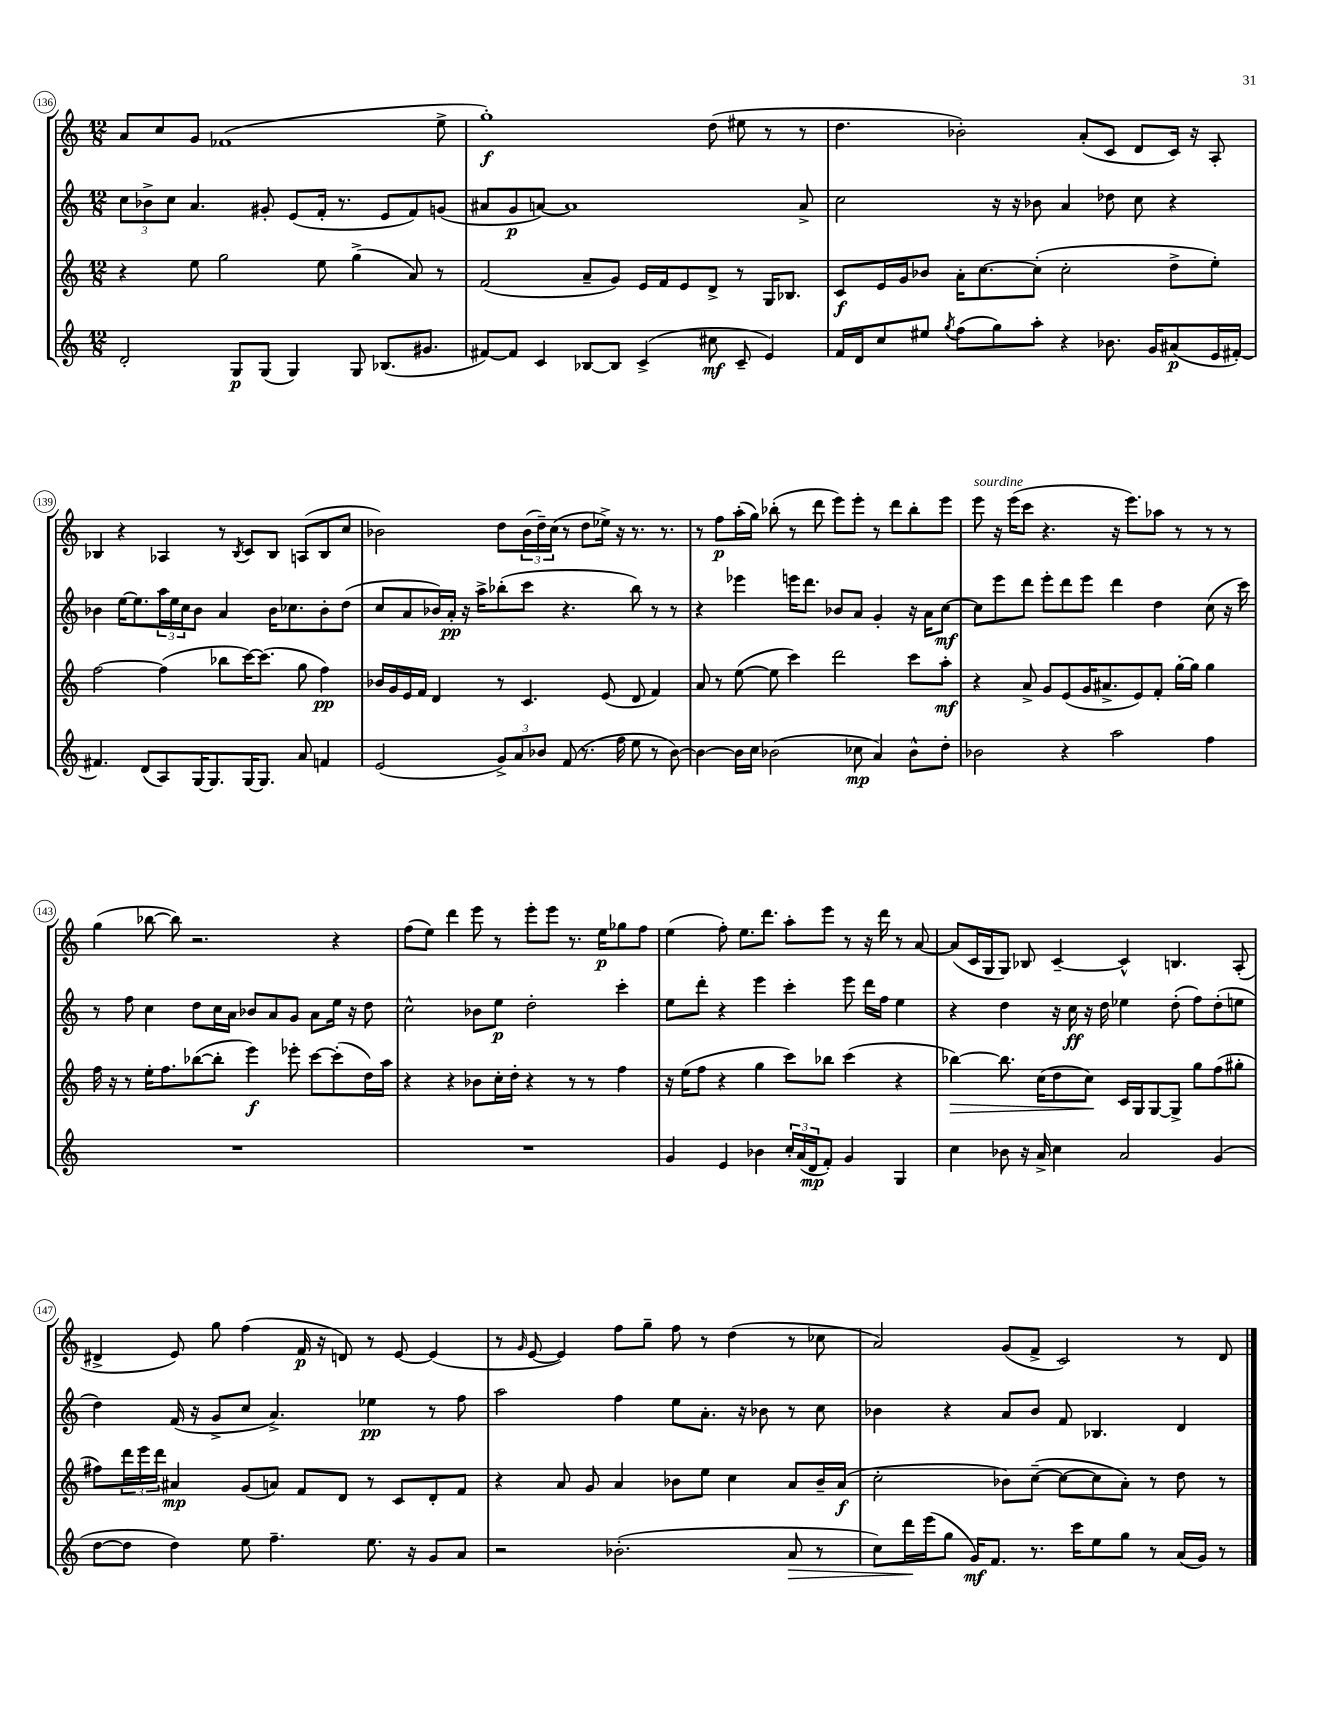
<<
\new StaffGroup <<
\new Staff = "s0" {
    \clef treble \key c \major \numericTimeSignature \time 12/8
    a'8 c''8 g'8 fes'1( e''8-> |
    g''1-.\f) d''8( eis''8 r8 r8 |
    d''4. bes'2-.) a'8-.( c'8 d'8 c'16) r16 a8-. |
    bes4 r4 aes4 r8 \acciaccatura { bes8 } c'8 bes8 a8( bes8 c''8 |
    bes'2) d''8 \tuplet 3/2 { bes'16( d''16--) c''16( } r8 d''8 ees''16->) r16 r8. r8. |
    r8 f''8\p a''16-.( g''16) bes''8-.( r8 d'''8 e'''8) e'''8-. r8 d'''8 bes''8-. e'''8 |
    e'''8^\markup { \italic "sourdine" } r16 e'''16( c'''8 r4. r16 e'''8.) aes''8 r8 r8 r8 |
    g''4( bes''8~ bes''8) r2. r4 |
    f''8( e''8) d'''4 e'''8 r8 e'''8-. e'''8 r8. e''16\p ges''8 f''8 |
    e''4( f''8-.) e''8. d'''8. a''8-. e'''8 r8 r16 d'''16 r8 a'8~ |
    a'8( c'16 g16 g8) bes8 c'4~-- c'4-^ b4. a8-.( |
    dis'4-> e'8) g''8 f''4( f'16\p r16 d'8) r8 e'8~ e'4( |
    r8 \grace { g'16 } e'8~ e'4) f''8 g''8-- f''8 r8 d''4( r8 ces''8 |
    a'2) g'8( f'8-> c'2) r8 d'8 \bar "|." |
}
\new Staff = "s1" {
    \clef treble \key c \major \numericTimeSignature \time 12/8
    \tuplet 3/2 { c''8 bes'8-> c''8 } a'4. gis'8-. e'8( f'16-. r8. e'8 f'8) g'8( |
    ais'8 g'8\p a'8~) a'1 a'8-> |
    c''2 r16 r16 bes'8 a'4 des''8 c''8 r4 |
    bes'4 e''16~ e''8. \tuplet 3/2 { a''16 e''16 c''16 } bes'8 a'4 bes'16 ces''8. bes'8-. d''8( |
    c''8 a'8 bes'16) a'16-.\pp r16 a''16-> bes''8-.( c'''8 r4. bes''8) r8 r8 |
    r4 ees'''4 e'''16 d'''8. bes'8 a'8 g'4-. r16 a'16 c''8~\mf |
    c''8 e'''8 d'''8 e'''8-. d'''8 e'''8 d'''4 d''4 c''8( r16 c'''16) |
    r8 f''8 c''4 d''8 c''16 a'16 bes'8 a'8 g'8 a'8 e''16 r16 d''8 |
    c''2-^ bes'8 e''8\p d''2-. c'''4-. |
    e''8 d'''8-. r4 e'''4 c'''4-. e'''8 d'''16 f''16 e''4 |
    r4 d''4 r16 c''16\ff r16 d''16 ees''4 d''8-.( f''8) d''8-.( e''8 |
    d''4) f'16( r16 g'8-> c''8 a'4.->) ees''4\pp r8 f''8 |
    a''2 f''4 e''8 a'8.-. r16 bes'8 r8 c''8 |
    bes'4 r4 a'8 bes'8 f'8 bes4. d'4 \bar "|." |
}
\new Staff = "s2" {
    \clef treble \key c \major \numericTimeSignature \time 12/8
    r4 e''8 g''2 e''8 g''4->( a'8) r8 |
    f'2( a'8-- g'8) e'16 f'16 e'8 d'8-> r8 g16 bes8. |
    c'8\f e'16 g'16 bes'8 a'16-. c''8.~ c''8-.( c''2-. d''8-> e''8-.) |
    f''2~ f''4( bes''8 c'''16~) c'''8.( g''8 f''4\pp) |
    bes'16 g'16 e'16 f'16 d'4 r8 c'4. e'8( d'8 f'4) |
    a'8 r8 e''8~( e''8 c'''4) d'''2 c'''8 a''8-.\mf |
    r4 a'8-> g'8 e'8( g'16 ais'8.-> e'8) f'8-. g''16~-. g''16 g''4 |
    f''16 r16 r8 e''16-. f''8. bes''8~( bes''8-. e'''4\f) ees'''8-. c'''8~ c'''8-.( d''16) a''16 |
    r4 r4 bes'8 c''16-. d''16-. r4 r8 r8 f''4 |
    r16 e''16( f''8 r4 g''4 c'''8) bes''8 c'''4( r4 |
    bes''4~\>) bes''8. c''16( d''8 c''8\!) c'16 g16 g8~ g8-> g''8 f''8( gis''8-. |
    fis''8) \tuplet 3/2 { d'''16 e'''16 d'''16 } ais'4\mp g'8( a'8) f'8 d'8 r8 c'8 d'8-. f'8 |
    r4 a'8 g'8 a'4 bes'8 e''8 c''4 a'8 bes'16-- a'16\f( |
    c''2-. bes'8) c''8~--( c''8~ c''8 a'8-.) r8 d''8 r8 \bar "|." |
}
\new Staff = "s3" {
    \clef treble \key c \major \numericTimeSignature \time 12/8
    d'2-. g8\p g8( g4) g8 bes8.( gis'8. |
    fis'8~) fis'8 c'4 bes8~ bes8 c'4->( cis''8\mf c'8-- e'4) |
    f'16 d'16 c''8 eis''8 \acciaccatura { g''8 } f''8( g''8) a''8-. r4 bes'8. g'16 ais'8\p( e'16 fis'16~-.) |
    fis'4. d'8( a8) g16~ g8. g16~ g8. a'8 f'4 |
    e'2( \tuplet 3/2 { g'8->) a'8 bes'8 } f'8( r8. f''16 e''8 r8 bes'8~) |
    bes'4~ bes'16 c''16 bes'2( ces''8\mp a'4) bes'8-^ d''8-. |
    bes'2 r4 a''2 f''4 |
    R1. |
    R1. |
    g'4 e'4 bes'4 \tuplet 3/2 { c''16-. a'16( d'16\mp } f'8-.) g'4 g4 |
    c''4 bes'8 r16 a'16-> c''4 a'2 g'4( |
    d''8~ d''8 d''4) e''8 f''4.-- e''8. r16 g'8 a'8 |
    r2 bes'2.-.( a'8\> r8 |
    c''8) d'''16\! e'''16( g''8 g'16\mf) f'8. r8. c'''16 e''8 g''8 r8 a'16( g'16) r8 \bar "|." |
}
>>
>>
\layout { \context { \Score currentBarNumber = #136 \override BarNumber.stencil = #(make-stencil-circler 0.1 0.3 ly:text-interface::print) } }
